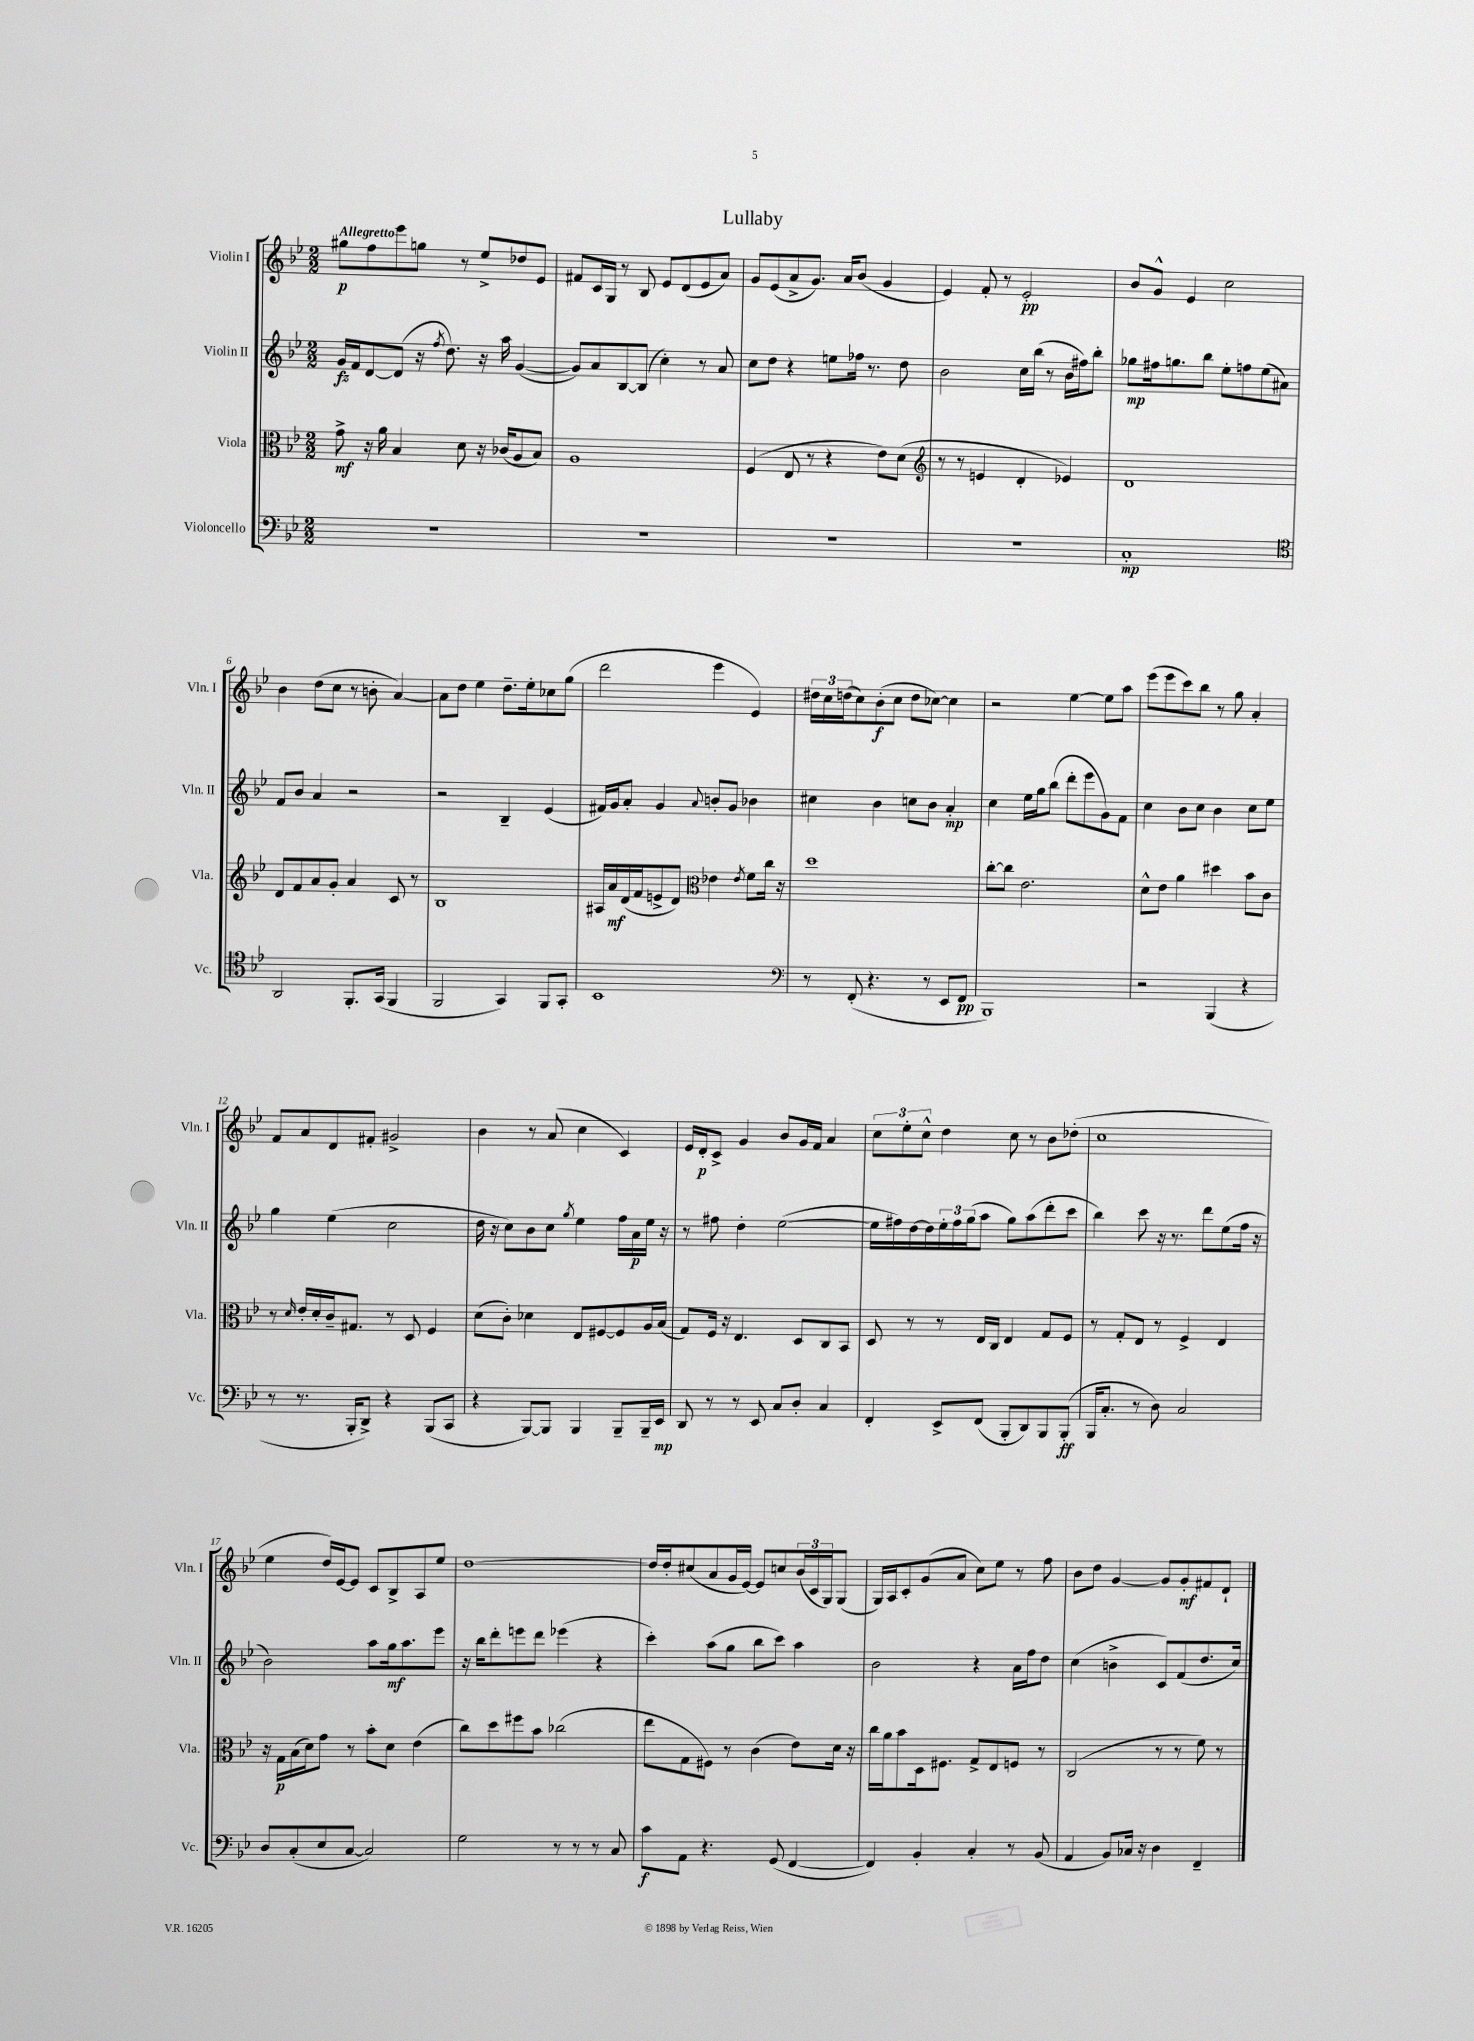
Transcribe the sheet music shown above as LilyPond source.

\header { title = "Lullaby" }
<<
\new StaffGroup <<
\new Staff = "s0" \with { instrumentName = "Violin I" shortInstrumentName = "Vln. I" } {
    \clef treble \key bes \major \numericTimeSignature \time 2/2 \tempo "Allegretto"
    gis''8\p f''8 ees'''8 g''8 r8 ees''8-> des''8 ees'8 |
    fis'8 c'16 g16 r8 bes8 ees'8 d'8( ees'8 a'8) |
    g'8 ees'8( a'8-> g'8.) a'16 bes'8( g'4 |
    ees'4) f'8-. r8 ees'2-.\pp |
    bes'8 g'8-^ ees'4 c''2 |
    bes'4 d''8( c''8 r8 b'8-. a'4~) |
    a'8 d''8 ees''4 d''8.-- ees''16-. ces''8 g''8( |
    d'''2 ees'''4 ees'4) |
    \tuplet 3/2 { dis''16 c''16 d''16( } c''8) bes'8-.\f( c''8 d''8 ces''8~) ces''4 |
    r2 ees''4~ ees''8 a''8 |
    ees'''8( ees'''8 c'''8) bes''8 r8 g''8 a'4-. |
    f'8 a'8 d'8 fis'8-. gis'2-> |
    bes'4 r8 a'8( c''4 c'4) |
    ees'16 d'16-.\p c'8-> g'4 bes'8 g'16 f'16 a'4 |
    \tuplet 3/2 { c''8 ees''8-. c''8-^ } d''4 c''8 r8 bes'8 des''8-.( |
    c''1 |
    ees''4 d''16) ees'16~ ees'8 c'8 bes8-> a8 ees''8 |
    d''1~ |
    d''16 d''16-. cis''8( a'8 g'16 ees'16~) ees'8 c''8 \tuplet 3/2 { bes'16( c'16 g16) } g8( |
    g16) a16 c'8-. g'8( a'8 c''8) ees''8 r8 f''8 |
    bes'8 d''8 g'4~ g'8 g'8-.\mf fis'8 d'8-! \bar "|." |
}
\new Staff = "s1" \with { instrumentName = "Violin II" shortInstrumentName = "Vln. II" } {
    \clef treble \key bes \major \numericTimeSignature \time 2/2
    g'16\fz f'16 d'8~ d'8( r16 \acciaccatura { f''8 } d''8.) r16 a''16 g'4~( |
    g'8) a'8 bes8~ bes8( c''4-.) r8 a'8 |
    c''8 d''8 r4 e''8 fes''16 r8. d''8 |
    bes'2 c''16 bes''16( r8 bes'16 fis''16) bes''8-. |
    ges''8\mp fis''16 g''8. bes''8 ees''8-. f''8 ees''8( ais'8) |
    f'8 bes'8 a'4 r2 |
    r2 bes4-- ees'4( |
    fis'16) g'16 a'8-. g'4 \appoggiatura { a'8 } b'8-. g'8 bes'4 |
    cis''4 bes'4 c''8 bes'8 a'4-.\mp |
    c''4 ees''16 g''16 bes''8( d'''8-. ees'''8 g'8) f'8 |
    c''4 bes'8 c''8 bes'4 c''8 ees''8 |
    g''4 ees''4( c''2 |
    d''16 r16 c''8) bes'8 c''8 \acciaccatura { g''8 } ees''4 f''16 a'16\p ees''16 r16 |
    r8 fis''8 d''4-. ees''2~( |
    ees''16 fis''16) d''16~ d''16 \tuplet 3/2 { ees''16-. fis''16 g''16( } a''8 g''8) a''8( d'''8-. c'''8 |
    bes''4) c'''8 r16 r8. d'''8 ees''8( f''16 r16 |
    bes'2) a''8 g''16\mf a''8. ees'''8 |
    r16 bes''16 d'''8-. e'''8 d'''8 ees'''4( r4 |
    c'''4-.) a''8( g''8 bes''8 c'''8) a''4 |
    bes'2 r4 a'16 f''16 d''8 |
    c''4( b'4-> c'8) f'8( d''8. c''16) \bar "|." |
}
\new Staff = "s2" \with { instrumentName = "Viola" shortInstrumentName = "Vla." } {
    \clef alto \key bes \major \numericTimeSignature \time 2/2
    g'8->\mf r16 a'16 bes4 d'8 r16 ces'16( a8 bes8) |
    a1 |
    f4( ees8 r8 r4 ees'8) d'8( |
    \clef treble r8 r8 e'4 d'4-. ees'4) |
    d'1 |
    d'8 f'8 a'8 g'8-. a'4 c'8 r8 |
    bes1 |
    ais16 a'16\mf d'16( f'16 e'8-> d'8) \clef alto ees'4 \acciaccatura { ees'8 } f'8 c''16 r16 |
    d''1 |
    c''8~-. c''8 ees'2. |
    d'8-^ ees'8 a'4 dis''4 bes'8 c'8 |
    r8 \grace { d'16 } ees'16-. d'16-. c'16-- gis8. r8 d8 f4 |
    d'8( c'8-.) des'4 ees8 fis8~ fis8 a16 bes16( |
    g8) f16 r16 ees4. d8 c8 bes,8 |
    d8 r8 r8 ees16 c16 ees4 g8 f8 |
    r8 g8-. ees8 r8 f4-> ees4 |
    r16 g16\p bes16( d'16) g'8 r8 bes'8-. d'8 ees'4( |
    c''8) d''8 fis''8 bes'8 ces''2( |
    ees''8 g8 fis8) r8 c'4( ees'8) d'16 r16 |
    c''16 a'16 bes'8 d16 fis8. g8-> ees8 f8 r8 |
    c2( r8 r8 f'8) r8 \bar "|." |
}
\new Staff = "s3" \with { instrumentName = "Violoncello" shortInstrumentName = "Vc." } {
    \clef bass \key bes \major \numericTimeSignature \time 2/2
    R1 |
    R1 |
    R1 |
    R1 |
    c1-.\mp |
    \clef tenor a,2 f,8.-. g,16( f,4 |
    f,2 g,4) f,8 g,8-. |
    bes,1 |
    \clef bass r8 f,8-.( r4. r8 ees,8 f,8\pp |
    bes,,1) |
    r2 bes,,4( r4 |
    r8 r8. bes,,16-. d,8->) r4 bes,,8( c,8 |
    r4 bes,,8~) bes,,8 bes,,4 bes,,8-- bes,,16-- ees,16\mp |
    d,8 r8 r8 ees,8 c8 d8-. c4 |
    f,4-. ees,8-> f,8( bes,,8-. d,8) bes,,8 bes,,8-.\ff( |
    bes,,16 c8.-. r8 d8) c2 |
    d8 c8-.( ees8 c8~ c2) |
    g2 r8 r8 r8 c8 |
    c'8\f a,8 r4. g,8( f,4~ |
    f,4) bes,4-. c4-. r8 bes,8( |
    a,4 bes,8) ces16 r16 d4 f,4-- \bar "|." |
}
>>
>>
